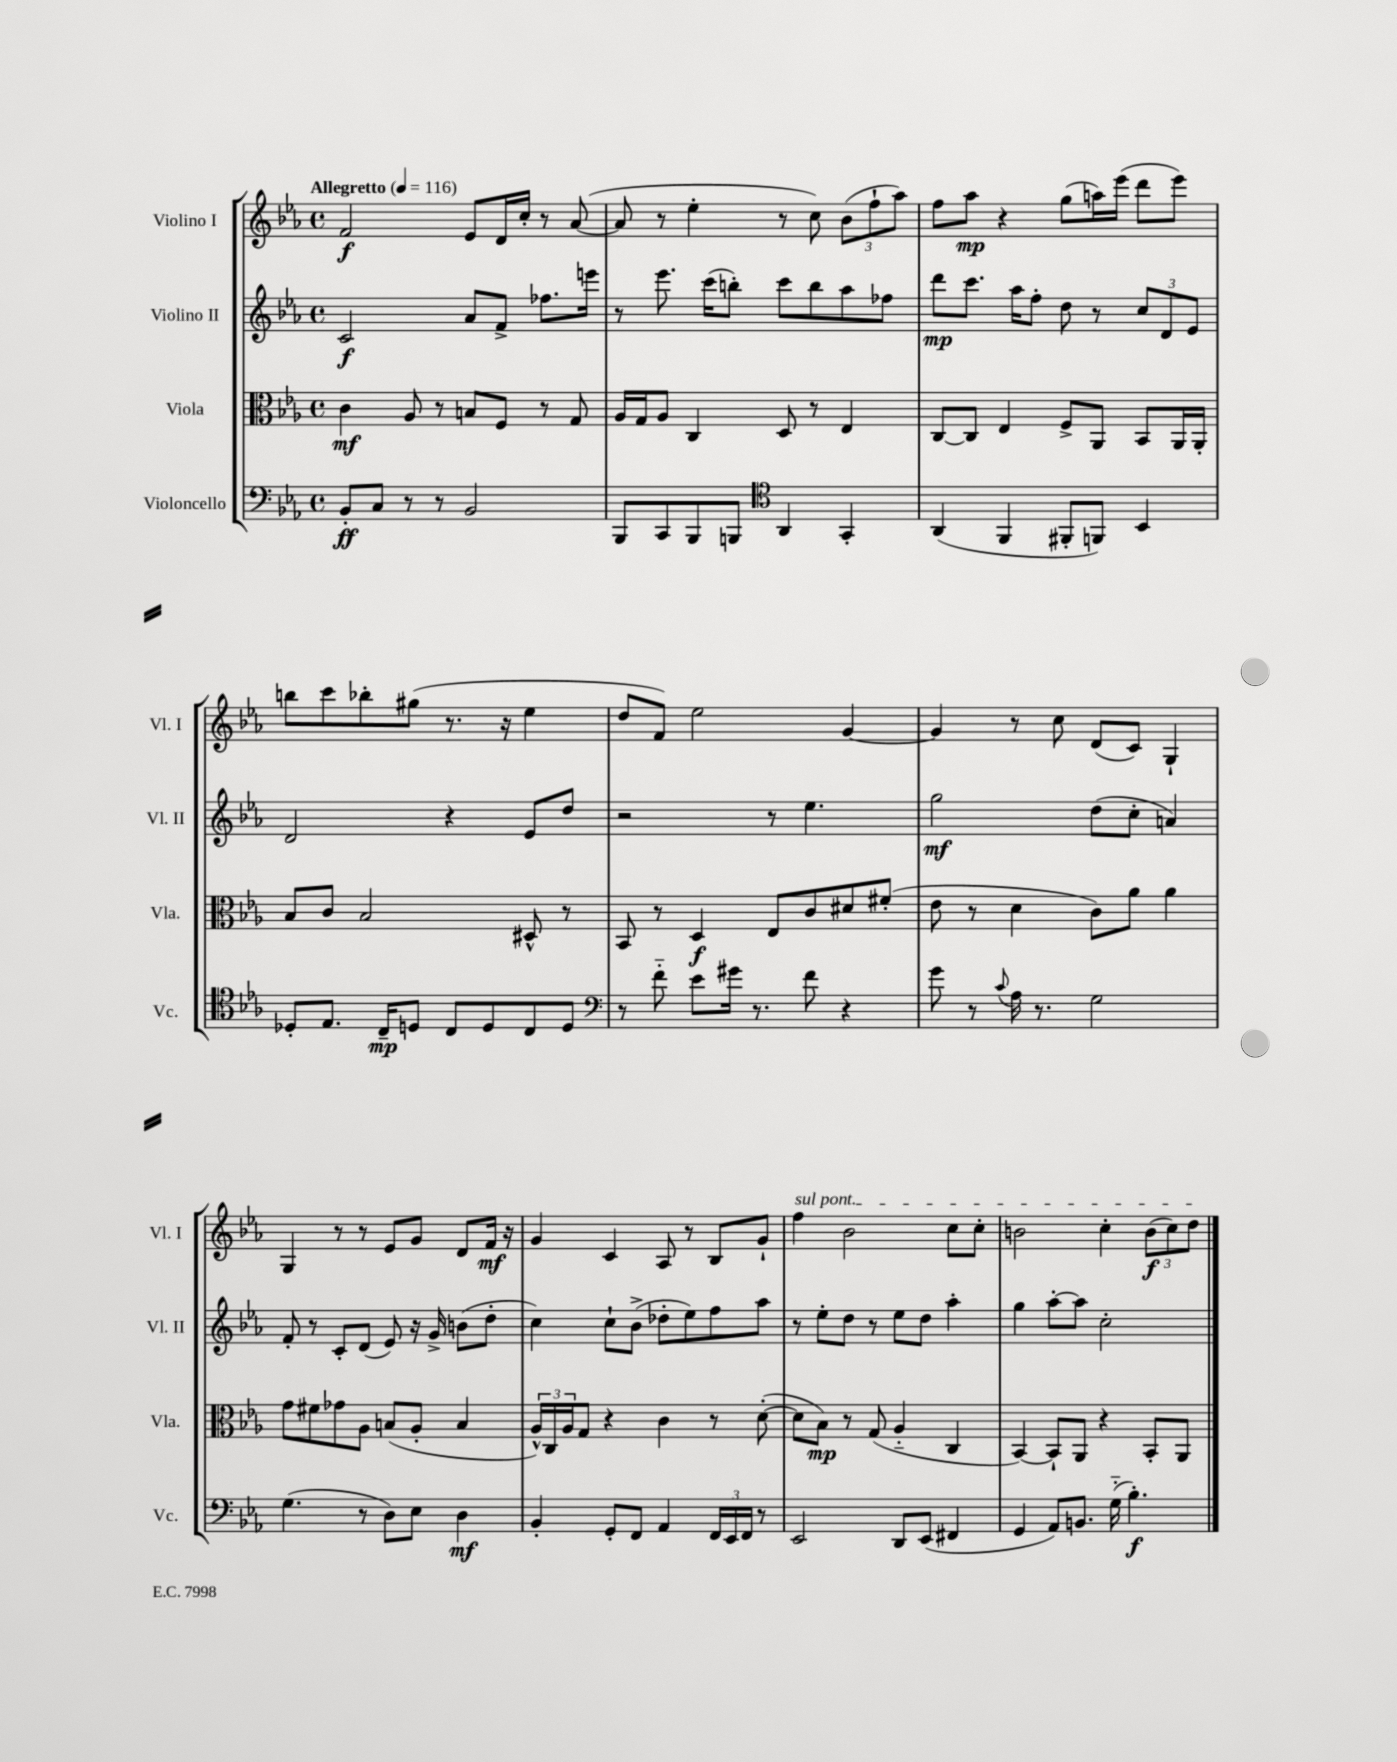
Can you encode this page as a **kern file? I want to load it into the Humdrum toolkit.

**kern	**dynam	**kern	**dynam	**kern	**dynam	**kern	**dynam
*part4	*part4	*part3	*part3	*part2	*part2	*part1	*part1
*staff4	*staff4	*staff3	*staff3	*staff2	*staff2	*staff1	*staff1
*I"Violoncello	*	*I"Viola	*	*I"Violino II	*	*I"Violino I	*
*I'Vc.	*	*I'Vla.	*	*I'Vl. II	*	*I'Vl. I	*
*clefF4	*	*clefC3	*	*clefG2	*	*clefG2	*
*k[b-e-a-]	*	*k[b-e-a-]	*	*k[b-e-a-]	*	*k[b-e-a-]	*
*M4/4	*	*M4/4	*	*M4/4	*	*M4/4	*
*met(c)	*	*met(c)	*	*met(c)	*	*met(c)	*
*MM116	*	*MM116	*	*MM116	*	*MM116	*
=1	=1	=1	=1	=1	=1	=1	=1
!	!	!	!	!	!	!LO:TX:a:B:t=Allegretto	!
8BB-'/L	ff	4c\	mf	2c/	f	2f/	f
8C/J	.	.	.	.	.	.	.
8r	.	8A-/	.	.	.	.	.
8r	.	8r	.	.	.	.	.
2BB-/	.	8Bn/L	.	8a-/L	.	8e-/L	.
.	.	8F/J	.	8f^/J	.	16d/L	.
.	.	.	.	.	.	16cc'/JJ	.
.	.	8r	.	8.ff-X\L	.	8r	.
.	.	8G/	.	.	.	([8a-/	.
.	.	.	.	16eeen\Jk	.	.	.
=2	=2	=2	=2	=2	=2	=2	=2
8BBB-/L	.	16A-/LL	.	8r	.	8a-/]	.
.	.	16G/J	.	.	.	.	.
8CC/	.	8A-/J	.	8.eee-\	.	8r	.
8BBB-/	.	4C/	.	.	.	4ee-'\	.
.	.	.	.	(16ccc\KL	.	.	.
8BBBn/J	.	.	.	8bbn'\J)	.	.	.
*clefC4	*	*	*	*	*	*	*
4AA-/	.	8D/	.	8ccc\L	.	8r	.
.	.	8r	.	8bb\	.	8cc\)	.
4GG'/	.	4E-/	.	8aa-\	.	(12b-\L	.
.	.	.	.	.	.	12ff`\	.
.	.	.	.	8ff-X\J	.	.	.
.	.	.	.	.	.	12aa-\J)	.
=3	=3	=3	=3	=3	=3	=3	=3
(4AA-/	.	[8C/L	.	8ddd\L	mp	8ff\L	.
.	.	8C/J]	.	8.ccc\J	.	8aa-\J	mp
4FF/	.	4E-/	.	.	.	4r	.
.	.	.	.	16aa-\KL	.	.	.
.	.	.	.	8ff'\J	.	.	.
8FF#X'/L	.	8F^/L	.	8dd\	.	(8gg\L	.
8FFn/J)	.	8AA-/J	.	8r	.	16aan\L)	.
.	.	.	.	.	.	(16eee-\JJ	.
4BB-/	.	8BB-/L	.	12cc/L	.	8ddd\L	.
.	.	.	.	12d/	.	.	.
.	.	16AA-/L	.	.	.	8eee-\J)	.
.	.	.	.	12e-/J	.	.	.
.	.	16AA-'/JJ	.	.	.	.	.
!!LO:LB:g=z
=4	=4	=4	=4	=4	=4	=4	=4
8D-X'/L	.	8B-/L	.	2d/	.	8bbn\L	.
8.E-/J	.	8c/J	.	.	.	8ccc\	.
.	.	2B-/	.	.	.	8bb-X'\	.
16C~/KL	mp	.	.	.	.	.	.
8Dn/J	.	.	.	.	.	(8gg#X\J	.
8C/L	.	.	.	4r	.	8.r	.
8D/	.	.	.	.	.	.	.
.	.	.	.	.	.	16r	.
8C/	.	8D#X^^/	.	8e-/L	.	4ee-\	.
8D/J	.	8r	.	8dd/J	.	.	.
=5	=5	=5	=5	=5	=5	=5	=5
*clefF4	*	*	*	*	*	*	*
8r	.	8BB-/	.	2r	.	8dd/L	.
8f\	.	8r	.	.	.	8f/J)	.
8e-\L	.	4D/	f	.	.	2ee-\	.
16g#X\Jk	.	.	.	.	.	.	.
8.r	.	.	.	.	.	.	.
.	.	8E-/L	.	8r	.	.	.
8f\	.	8c/	.	4.ee-\	.	.	.
4r	.	8d#X/	.	.	.	[4g/	.
.	.	(8f#X'/J	.	.	.	.	.
=6	=6	=6	=6	=6	=6	=6	=6
8g\	.	8e-\	.	2gg\	mf	4g/]	.
8r	.	8r	.	.	.	.	.
8qqc/	.	.	.	.	.	.	.
16A-\	.	4d\	.	.	.	8r	.
8.r	.	.	.	.	.	.	.
.	.	.	.	.	.	8cc\	.
2G\	.	8c\L)	.	(8dd\L	.	(8d/L	.
.	.	8a-\J	.	8cc'\J	.	8c/J)	.
.	.	4a-\	.	4an/)	.	4G`/	.
!!LO:LB:g=z
=7	=7	=7	=7	=7	=7	=7	=7
(4.G\	.	8g\L	.	8f'/	.	4G/	.
.	.	8f#X\	.	8r	.	.	.
.	.	8g-X\	.	8c'/L	.	8r	.
8r	.	8A-\J	.	(8d/J	.	8r	.
8D\L)	.	(8Bn/L	.	8e-/)	.	8e-/L	.
8E-\J	.	8A-'/J	.	16r	.	8g/J	.
.	.	.	.	16g^/	.	.	.
4D\	mf	4B/	.	(8bn\L	.	8d/L	.
.	.	.	.	8dd'\J	.	16f/Jk	mf
.	.	.	.	.	.	16r	.
=8	=8	=8	=8	=8	=8	=8	=8
4BB-'/	.	24A-^^/LL)	.	4cc\)	.	4g/	.
.	.	24C/	.	.	.	.	.
.	.	24A-/J	.	.	.	.	.
.	.	8G/J	.	.	.	.	.
8GG'/L	.	4r	.	8cc`\L	.	4c/	.
8FF/J	.	.	.	(8b-^\J	.	.	.
4AA-/	.	4c\	.	8dd-X'\L	.	8A-/	.
.	.	.	.	8ee-\)	.	8r	.
24FF/LL	.	8r	.	8ff\	.	8B-/L	.
24EE-/	.	.	.	.	.	.	.
24FF/JJ	.	.	.	.	.	.	.
8r	.	([8d'\	.	8aa-\J	.	8g`/J	.
=9	=9	=9	=9	=9	=9	=9	=9
!	!	!	!	!	!	!LO:TX:a:i:t=sul pont.	!
2EE-/	.	8d\L]	.	8r	.	4ff\	.
.	.	8B-\J)	mp	8ee-'\L	.	.	.
.	.	8r	.	8dd\J	.	2b-\	.
.	.	(8G/	.	8r	.	.	.
8DD/L	.	4A-/	.	8ee-\L	.	.	.
(8EE-/J	.	.	.	8dd\J	.	.	.
4FF#X/	.	4C/	.	4aa-'\	.	8cc\L	.
.	.	.	.	.	.	8cc'\J	.
=10	=10	=10	=10	=10	=10	=10	=10
4GG/	.	[4BB-/)	.	4gg\	.	2bn\	.
8AA-/L)	.	8BB-`/L]	.	[8aa-'\L	.	.	.
8.BBn/J	.	8AA-/J	.	8aa-\J]	.	.	.
.	.	4r	.	2cc'\	.	4cc'\	.
(16G\	.	.	.	.	.	.	.
4.B-'\)	f	.	.	.	.	.	.
.	.	8BB-'/L	.	.	.	(12b\L	f
.	.	.	.	.	.	12cc\)	.
.	.	8AA-/J	.	.	.	.	.
.	.	.	.	.	.	12dd\J	.
==	==	==	==	==	==	==	==
*-	*-	*-	*-	*-	*-	*-	*-
